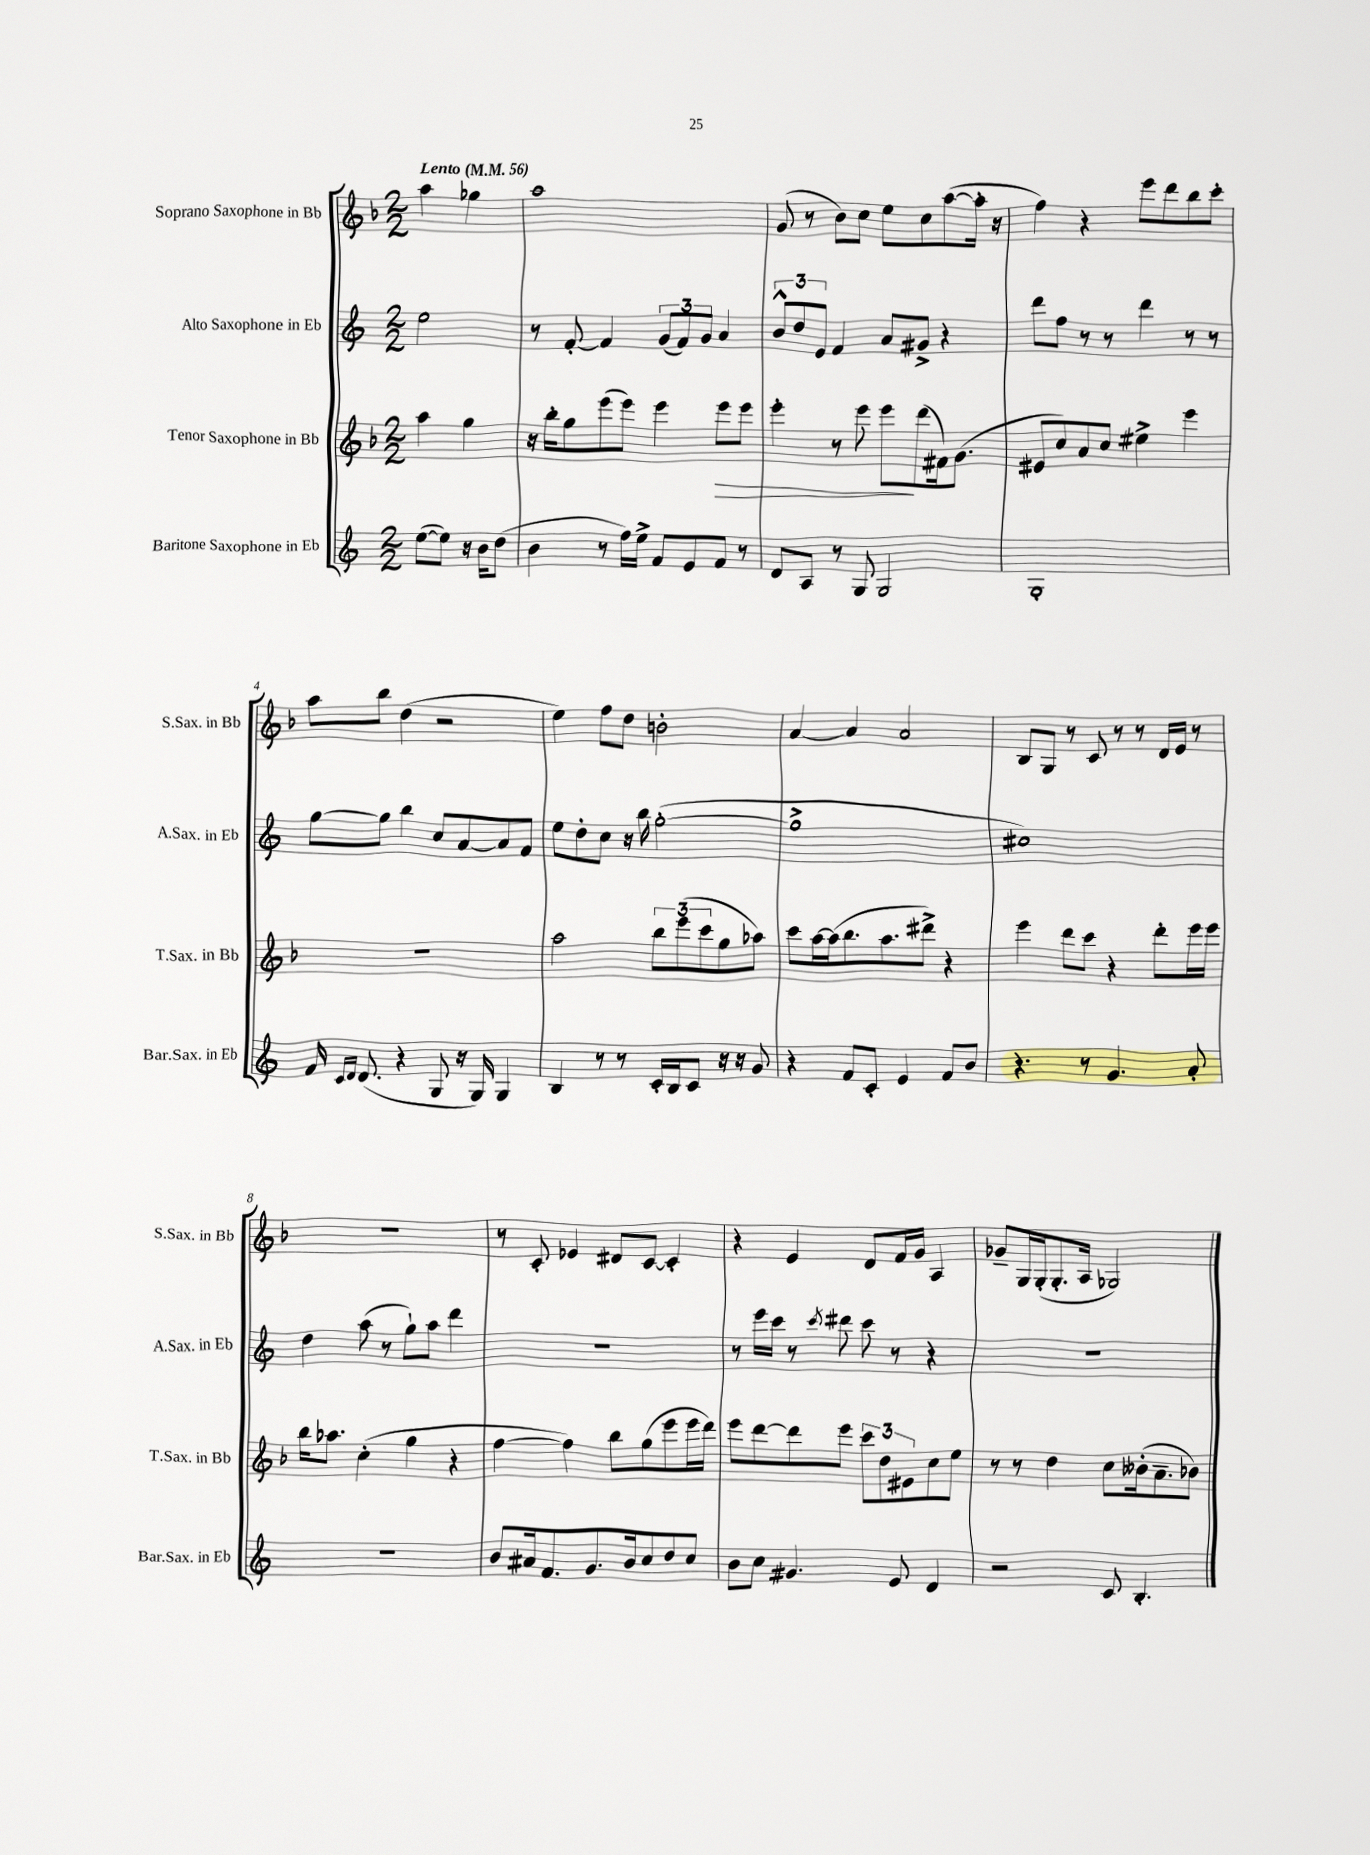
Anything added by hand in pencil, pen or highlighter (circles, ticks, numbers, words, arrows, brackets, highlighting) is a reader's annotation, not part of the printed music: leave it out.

**kern	**kern	**kern	**kern
*staff4	*staff3	*staff2	*staff1
*clefG2	*clefG2	*clefG2	*clefG2
*k[]	*k[b-]	*k[]	*k[b-]
*M2/2	*M2/2	*M2/2	*M2/2
*MM56	*MM56	*MM56	*MM56
([8ee	4aa	2ee	4aa
8ee])	.	.	.
16r	4gg	.	4gg-
16b	.	.	.
(8dd	.	.	.
=	=	=	=
4b	16r	8r	1aa
.	16bb-'	.	.
.	8gg	[8f'	.
8r	(8eee	4f]	.
16ff)	8eee)	.	.
16ee^	.	.	.
8f	4eee	(12g	.
.	.	12f)	.
8e	.	.	.
.	.	12g	.
8f	8eee	4a	.
8r	8eee	.	.
=	=	=	=
8d	4eee'	12b^^	(8g
.	.	12dd	.
8A	.	.	8r
.	.	12e	.
8r	8r	4f	8b-)
8G	8eee	.	8cc
2G	8eee	8a	8ee
.	(8ddd	8g#^	8cc
.	16f#)	4r	([8aa
.	(8.g	.	.
.	.	.	16aa']
.	.	.	16r
=	=	=	=
1G'	8e#	8ddd	4ff)
.	8cc)	8ff	.
.	8a	8r	4r
.	8cc	8r	.
.	4ee#^	4ddd	8eee
.	.	.	8ddd
.	4eee	8r	8bb-
.	.	8r	8ccc'
=	=	=	=
16f	1r	[8gg	8aa
16qqc	.	.	.
16qqd	.	.	.
(8.d	.	.	.
.	.	8gg]	8bb-
4r	.	4bb	(4dd
8G	.	8cc	2r
16r	.	[8a	.
16G)	.	.	.
4G	.	8a]	.
.	.	8f	.
=	=	=	=
4B	2aa	8ee	4ee)
.	.	8dd'	.
8r	.	8cc	8ff
8r	.	16r	8dd
.	.	16bb	.
16c'	12bb-	([2gg'	2b'
16B	.	.	.
.	(12eee	.	.
8c	.	.	.
.	12ccc	.	.
16r	8gg	.	.
16r	.	.	.
8g	8aa-)	.	.
=	=	=	=
4r	8ccc	1gg^]	[4a
.	[16aa	.	.
.	(16aa]	.	.
8f	8.bb-	.	4a]
8c'	.	.	.
.	8.aa	.	.
4e	.	.	2a
.	8ddd#^)	.	.
8f	4r	.	.
8b	.	.	.
=	=	=	=
4.r	4eee	1cc#)	8B-
.	.	.	8G
.	8ddd	.	8r
8r	8ccc	.	8c
4.g	4r	.	8r
.	.	.	8r
.	8ddd'	.	16d
.	.	.	16e
8a'	16eee	.	8r
.	16eee	.	.
=	=	=	=
1r	16bb-	4dd	1r
.	8.aa-	.	.
.	(4cc'	(8aa	.
.	.	8r	.
.	4gg	8gg`)	.
.	.	8aa	.
.	4r	4ddd	.
=	=	=	=
8b	[4ff	1r	8r
16a#	.	.	8c'
8.f	.	.	.
.	4ff])	.	4e-
8.g	.	.	.
.	8bb-	.	8d#
16b	.	.	.
8cc	(8gg	.	[8c
8dd	8eee	.	4c']
8cc	16eee	.	.
.	16ddd)	.	.
=	=	=	=
8b	8eee	8r	4r
8cc	[8ddd	16eee	.
.	.	16ccc	.
4.g#	8ddd]	8r	4e
.	.	8qccc	.
.	8eee	8ddd#	.
.	12ccc	8ccc	8d
.	12dd	.	.
8e	.	8r	16f
.	12e#	.	.
.	.	.	16g
4d	8cc	4r	4A
.	8ee	.	.
=	=	=	=
2r	8r	1r	8g-~
.	8r	.	16G
.	.	.	(16G'
.	4dd	.	8.G'
.	.	.	16A
8c	8cc	.	2G-)
4.B'	(16b--'	.	.
.	8.a~	.	.
.	8b-)	.	.
==	==	==	==
*-	*-	*-	*-
